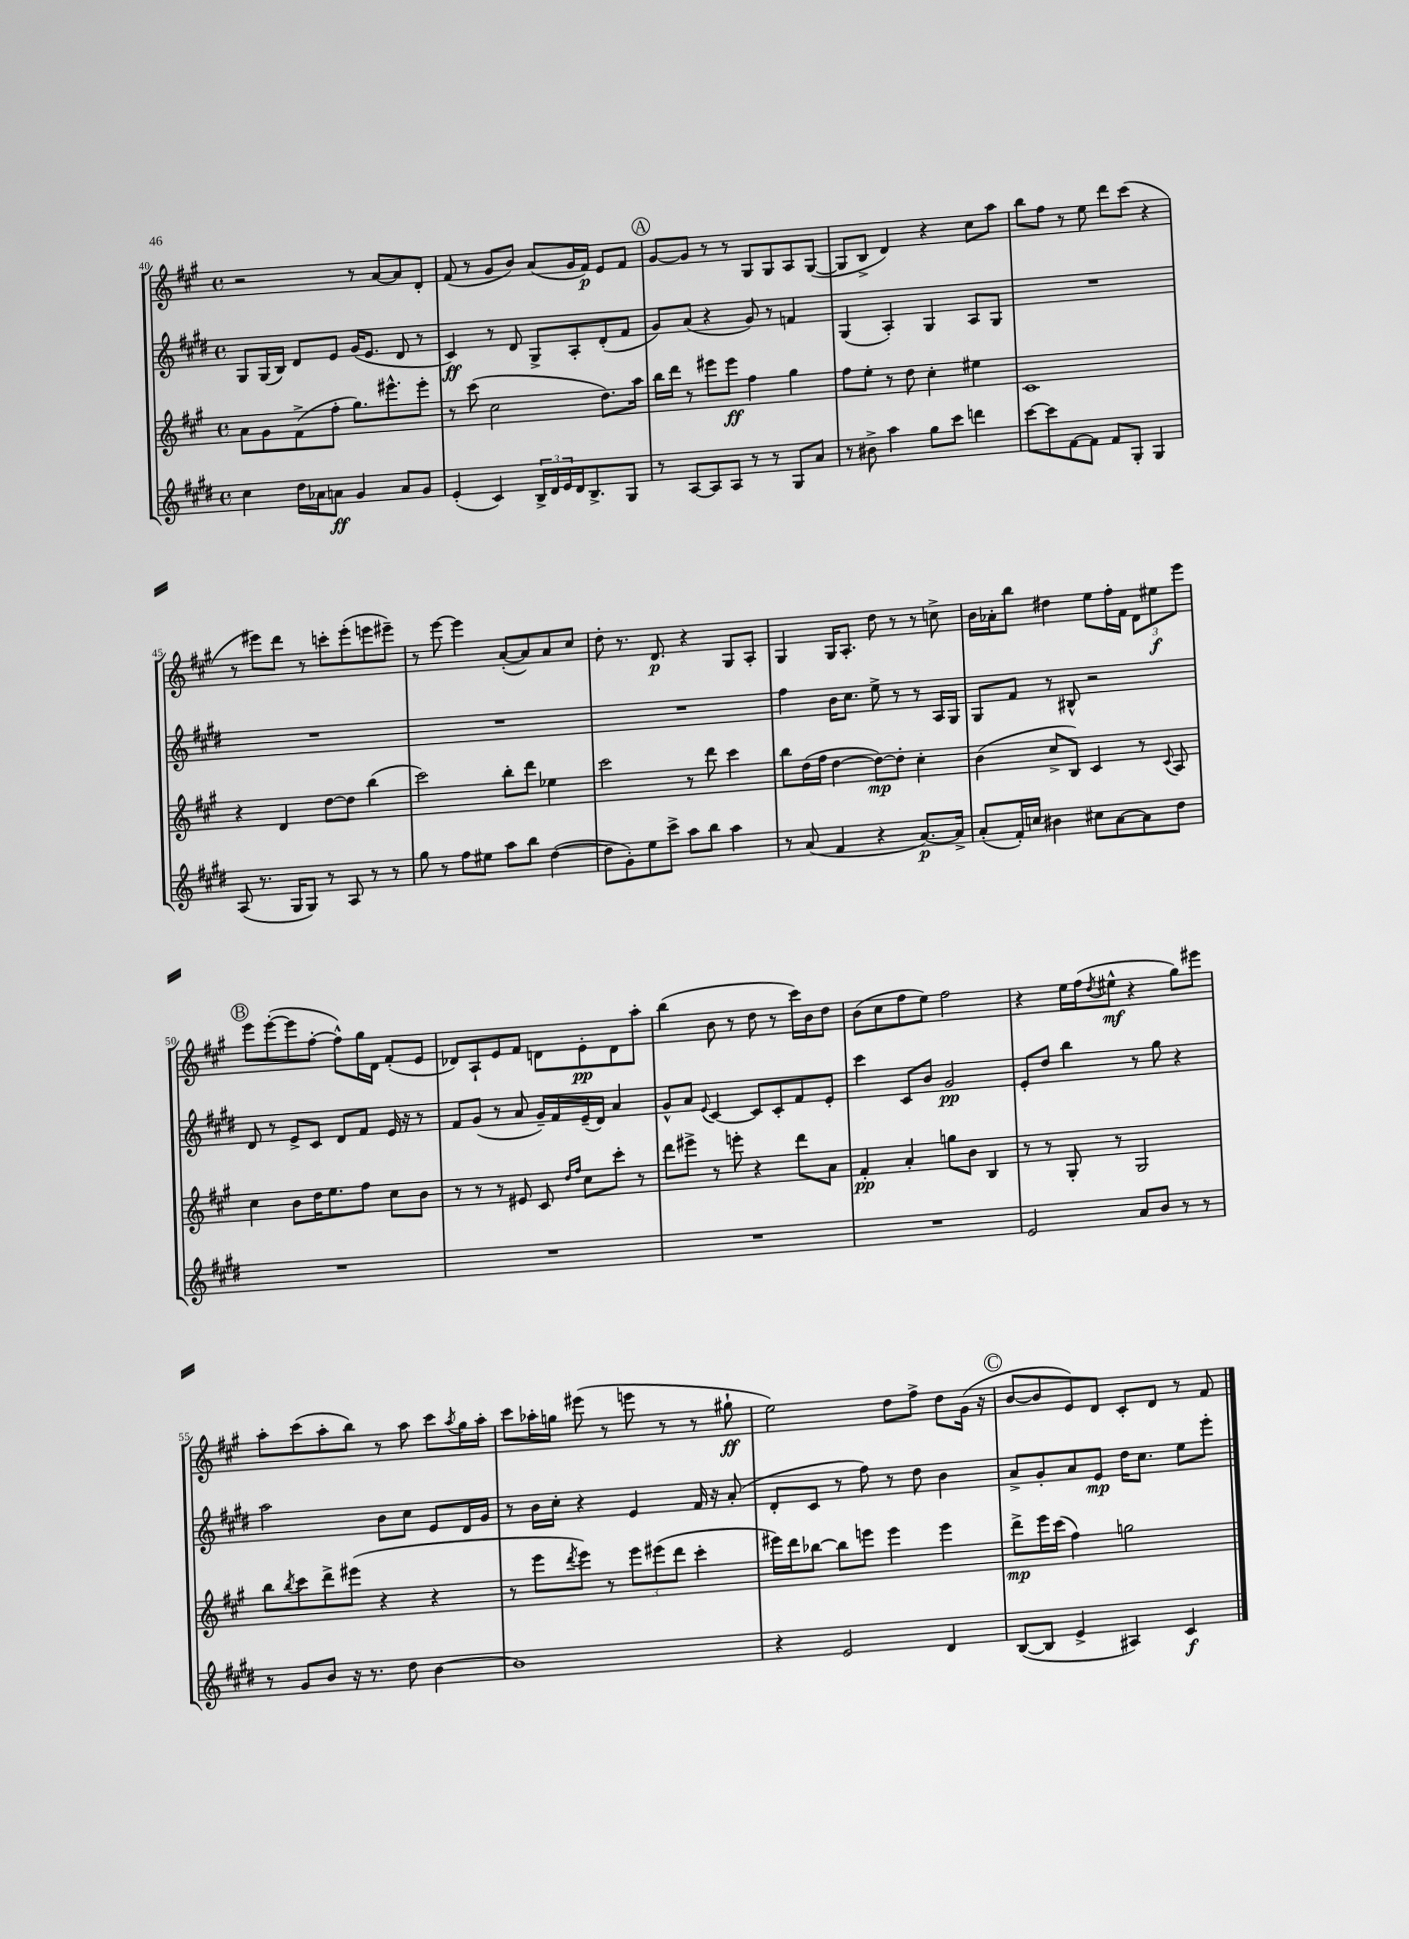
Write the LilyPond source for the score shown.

<<
\new StaffGroup <<
\new Staff = "s0" {
    \clef treble \key a \major \defaultTimeSignature \time 4/4
    r2 r8 a'8~ a'8 d'8-. |
    fis'8( r8 gis'8 b'8) a'8( gis'16 fis'16\p) e'8 fis'8 |
    \mark \markup { \circle "A" } gis'8~ gis'8 r8 r8 gis8 gis8 a8 gis8~( |
    gis8 b8-> d'4) r4 cis''8 a''8 |
    b''8 fis''8 r8 e''8 d'''8 cis'''8( r4 |
    r8 eis'''8) d'''8 r8 c'''8-. eis'''8-.( e'''8 eis'''8--) |
    r8 e'''8~ e'''4 a'8~-.( a'8) a'8 cis''8 |
    d''8-. r8. d'8.\p r4 gis8 a8-. |
    gis4 gis16 a8.-. d''8 r8 r8 c''8-> |
    b'16 aes'16-. b''8 dis''4 e''8 fis''16-. fis'16 \tuplet 3/2 { d'8 eis''8\f e'''8 } |
    \mark \markup { \circle "B" } e'''8 e'''8~-.( e'''8 fis''8~-. fis''8-^) gis''16 d'16 fis'8-.( e'8 |
    des'8) a8-! e'8 fis'8 d'8 e'8-.\pp d'8 a''8-. |
    b''4( b'8 r8 d''8 r8 cis'''16) b'16 d''8 |
    b'8( cis''8 fis''8 e''8) fis''2 |
    r4 e''16 fis''16( \acciaccatura { d''8 } eis''8-^\mf r4 gis''8) eis'''8 |
    a''8-. cis'''8( a''8-. b''8) r8 a''8 cis'''8 \acciaccatura { a''8 } gis''16 a''16-. |
    cis'''8 aes''16-. g''16 eis'''8( r8 e'''8 r8 r8 gis''8-!\ff |
    e''2) d''8 fis''8-> d''8 gis'16( r16 |
    \mark \markup { \circle "C" } b'8~ b'8 e'8) d'8 cis'8-. d'8 r8 fis'8 \bar "|." |
}
\new Staff = "s1" {
    \clef treble \key e \major \defaultTimeSignature \time 4/4
    gis8 gis16( b16) dis'8 e'8 gis'16( e'8. dis'8 r8 |
    cis'4\ff) r8 dis'8 gis8-> a8-. dis'8-.( fis'8 |
    \mark \markup { \circle "A" } gis'8) a'8( r4 gis'8) r8 f'4 |
    gis4( a4-.) gis4 a8 gis8 |
    R1 |
    R1 |
    R1 |
    R1 |
    fis''4 b'16 cis''8. e''8-> r8 r8 a16 gis16 |
    gis8 fis'8 r8 bis8-^ r2 |
    \mark \markup { \circle "B" } dis'8 r8 e'8-> cis'8 dis'8 fis'8 e'16 r16 r8 |
    fis'8 gis'8( r8 a'8 gis'16--) fis'16 e'16--( dis'16) a'4 |
    gis'8-^ a'8 \appoggiatura { e'8 } cis'4~ cis'8 cis'8-. fis'8 e'8-. |
    cis'''4 cis'8 b'8 gis'2\pp |
    e'8-. dis''8 b''4 r8 gis''8 r4 |
    a''2 b'8 cis''8 e'8 dis'16 gis'16 |
    r8 b'16 cis''16-. r4 e'4 fis'16 r16 a'8-.( |
    dis'8-. cis'8 r8 fis''8) r8 dis''8 b'4 |
    \mark \markup { \circle "C" } a'8-> gis'8-. a'8 e'8\mp dis''16 cis''8. e''8 e'''8-. \bar "|." |
}
\new Staff = "s2" {
    \clef treble \key a \major \defaultTimeSignature \time 4/4
    a'8 gis'8 fis'8->( fis''8-. gis''8.) eis'''8.-^ eis'''8-. |
    r8 cis'''8( cis''2 d''8.) a''16 |
    \mark \markup { \circle "A" } b''16 d'''16 r8 eis'''8 eis'''8\ff fis''4 gis''4 |
    fis''8 e''8-. r8 d''8 cis''4-. eis''4 |
    cis'1 |
    r4 d'4 d''8~ d''8 b''4( |
    cis'''2) b''8-. d'''8 ees''4 |
    cis'''2 r8 d'''8 cis'''4 |
    b''8 d''16( fis''16 d''4~ d''8~\mp) d''8-. cis''4-. |
    b'4( cis''8-> b8) cis'4 r8 \appoggiatura { cis'8 } a8 |
    \mark \markup { \circle "B" } cis''4 b'8 d''16 e''8. fis''8 cis''8 b'8 |
    r8 r8 r8 eis'8 cis'8 \grace { d''16 fis''16 } cis''8 cis'''8-. r8 |
    d'''8 eis'''8-> r8 e'''8-. r4 d'''8 a'8 |
    fis'4-.\pp a'4-. g''8 b'8 b4 |
    r8 r8 gis8-. r8 gis2 |
    b''8 \acciaccatura { b''8 } cis'''8 d'''8-> eis'''8( r4 r4 |
    r8 e'''8 \acciaccatura { d'''8 } e'''8) r8 \tuplet 3/2 { e'''8 eis'''8( d'''8 } cis'''4-. |
    eis'''16) d'''16 bes''8~ bes''8 e'''8 e'''4 e'''4 |
    \mark \markup { \circle "C" } d'''8->\mp e'''16 cis'''16( fis''4) g''2 \bar "|." |
}
\new Staff = "s3" {
    \clef treble \key e \major \defaultTimeSignature \time 4/4
    cis''4 dis''16 aes'16 a'8\ff gis'4 a'8 gis'8 |
    e'4-.( cis'4) \tuplet 3/2 { b16-> dis'16 e'16 } dis'16 b8.-> gis8 |
    \mark \markup { \circle "A" } r8 a8~ a8 a8 r8 r8 gis8 a'8 |
    r8 bis'8-> a''4 gis''8 cis'''8 d'''4 |
    cis'''8~ cis'''8 fis'8~ fis'8 fis'8 gis8-. gis4 |
    a8( r8. gis16 gis8) r8 a8 r8 r8 |
    gis''8 r8 fis''8 eis''8 a''8 b''8 dis''4~( |
    dis''8 gis'8-.) e''8 cis'''8-> a''8 b''8 a''4 |
    r8 a'8( fis'4 r4 a'8.~\p) a'16-> |
    a'8-.( fis'16-.) c''16 bis'4 cis''8 a'8~ a'8 dis''8 |
    \mark \markup { \circle "B" } R1 |
    R1 |
    R1 |
    R1 |
    e'2 a'8 b'8 r8 r8 |
    r8 gis'8 b'8 r16 r8. dis''8 b'4~ |
    b'1 |
    r4 e'2 dis'4 |
    \mark \markup { \circle "C" } b8~( b8 e'4-> ais4) cis'4\f \bar "|." |
}
>>
>>
\layout { \context { \Score currentBarNumber = #40 } }
